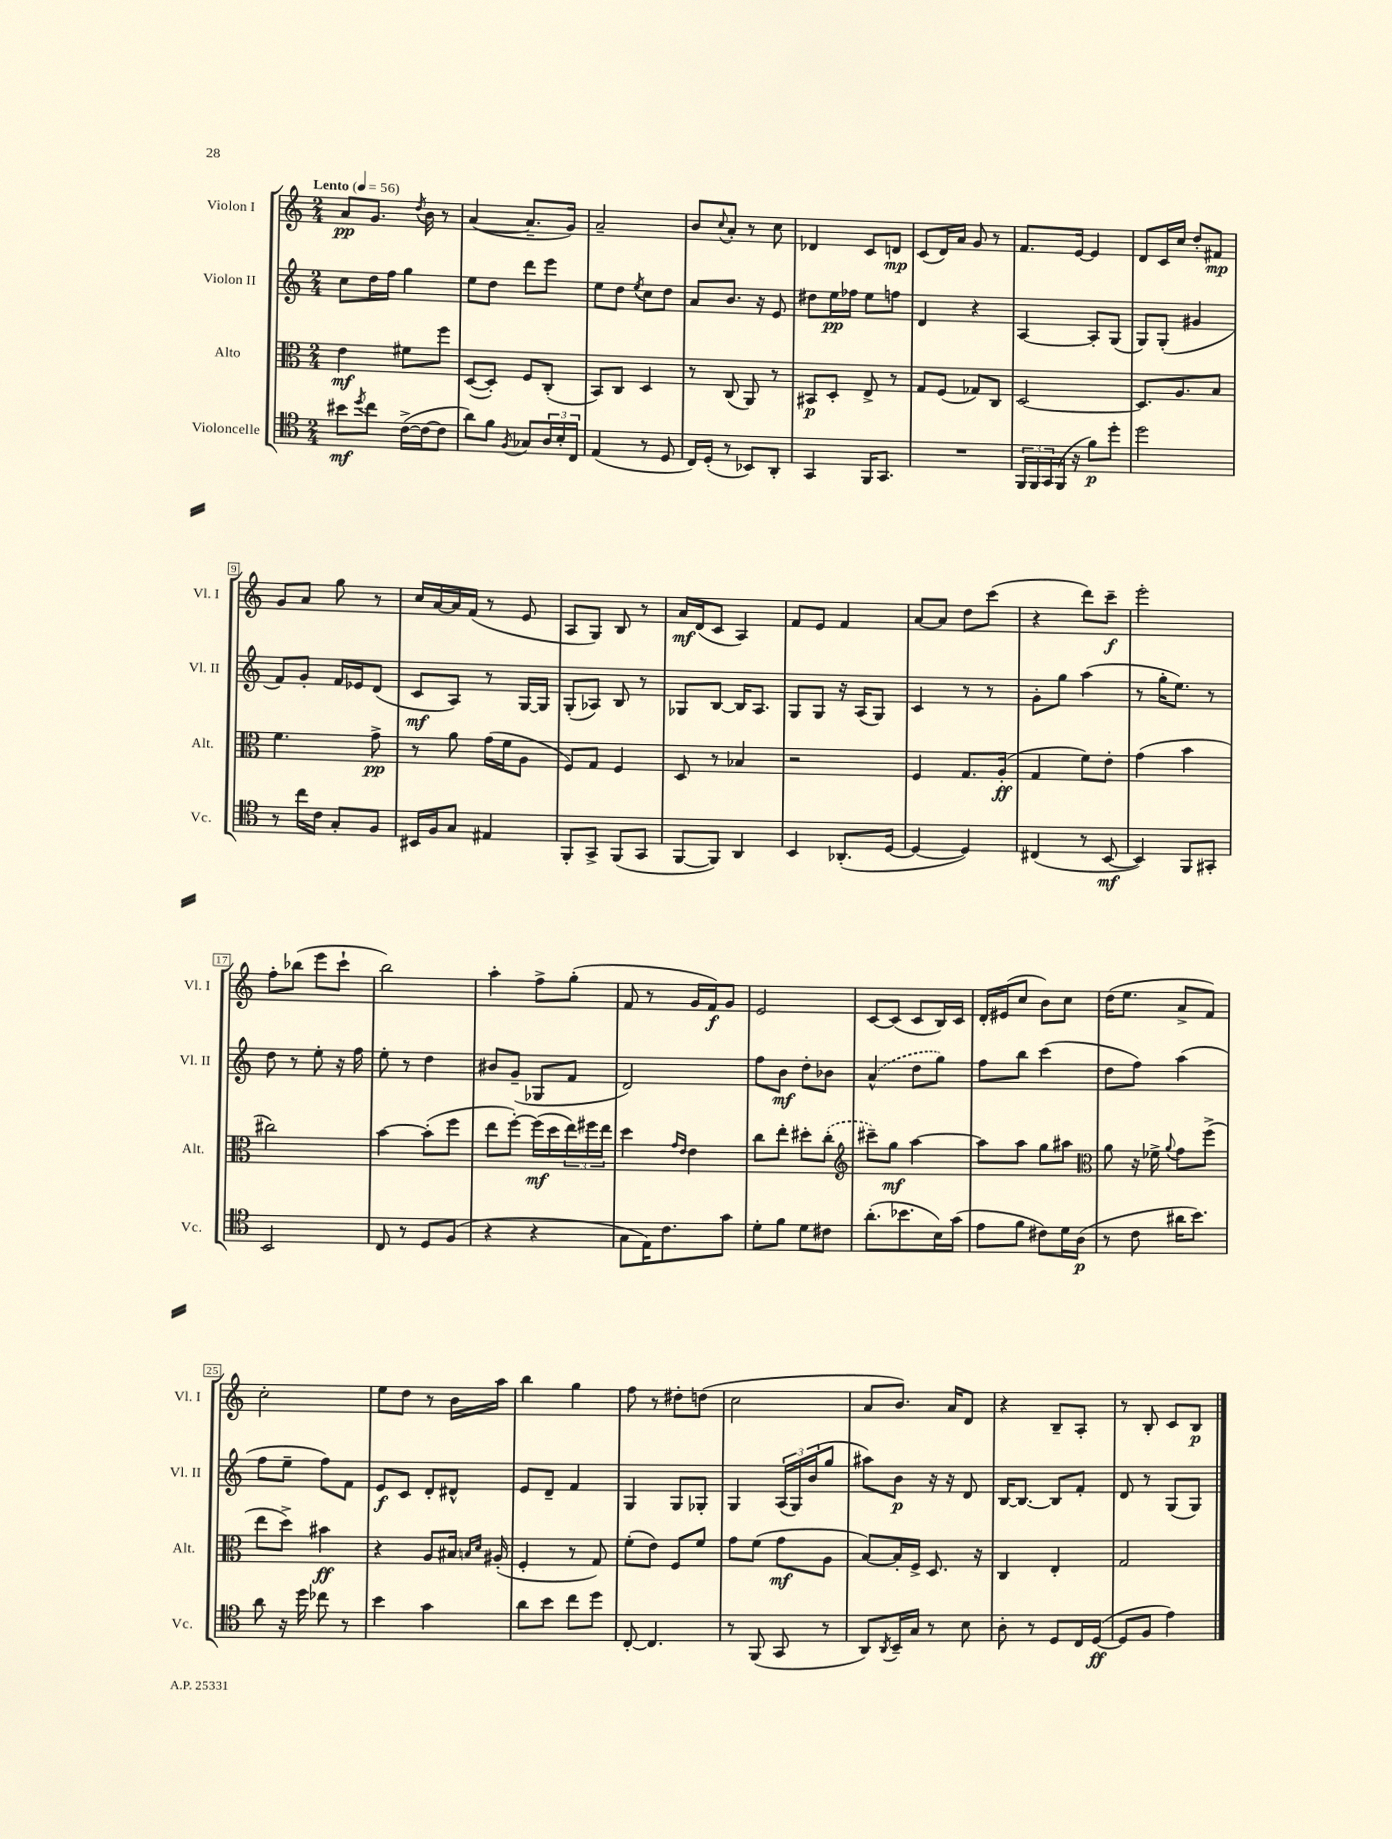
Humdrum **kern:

**kern	**kern	**kern	**kern
*staff4	*staff3	*staff2	*staff1
*clefC4	*clefC3	*clefG2	*clefG2
*k[]	*k[]	*k[]	*k[]
*M2/4	*M2/4	*M2/4	*M2/4
*MM56	*MM56	*MM56	*MM56
8b#\L	4e\	8cc\L	8a/L
8qdd/	.	.	.
8cc\J	.	16dd\L	8.g/J
.	.	16ff\JJ	.
([16c^\LL	8f#\L	4gg\	.
.	.	.	8qdd/
16c\_J	.	.	16b\
8c\]J	8ff\J	.	8r
=	=	=	=
8a\L)	([8D/L	8ee\L	([4a/
8f\J	8D'/]J)	8dd\J	.
8qF/	.	.	.
8G-/L	8F/L	8ddd\L	8.a~/]L
24A/L	(8C'/J	8eee\J	.
24B'/	.	.	.
.	.	.	16g/Jk)
24C/JJ	.	.	.
=	=	=	=
(4E/	8BB/L)	8ee\L	2a~/
.	8C/J	8dd\J	.
.	.	8qee/	.
8r	4D/	8cc\L	.
8D/	.	8dd\J	.
=	=	=	=
16C/LL)	8r	8a/L	8b/L
(16D'/JJ	.	.	.
.	.	.	8qqcc/
8r	(8C/	8.b/J	8a'/J
8BB-/L)	8AA/)	.	8r
.	.	16r	.
8AA'/J	8r	8e/	8cc\
=	=	=	=
4GG/	8BB#/L	8dd#\L	4d-/
.	8D'/J	16ee\L	.
.	.	16ff-\JJ	.
16FF/LK	8E^/	8ee\L	8c/L
8.GG/J	.	.	.
.	8r	8ff\J	8d/J
=	=	=	=
2r	8G/L	4d/	(8c/L
.	(8F/J	.	16d/L)
.	.	.	16a/JJ
.	8G-/L)	4r	8g/
.	8C/J	.	8r
=	=	=	=
24FF/LL	[2D/	[4A/	8.f/L
24FF/	.	.	.
24GG/	.	.	.
(16FF/JJ	.	.	.
16r	.	.	[16e/Jk
8f\L)	.	8A'/]L	4e/]
8dd'\J	.	(8G/J	.
=	=	=	=
2dd\	8.D/]L	8G/L)	8d/L
.	.	(8G'/J	16c/L
.	8.A/	.	16cc/JJ
.	.	4g#/	8dd'/L
.	8B/J	.	8f#/J
=	=	=	=
8r	4.f\	8f/L)	8g/L
16cc\LL	.	8g'/J	8a/J
16c\JJ	.	.	.
8G'/L	.	16f/LL	8gg\
.	.	16e-/J	.
8F/J	8g^\	(8d/J	8r
=	=	=	=
16BB#/LL	8r	8c/L	16cc/LL
16F/J	.	.	[16a/
8G/J	8a\	8A/J)	16a/]
.	.	.	(16f/JJ
4E#/	(16g\LL	8r	8r
.	16f\J	.	.
.	8A\J	[16G/LL	8e/
.	.	16G/]JJ	.
=	=	=	=
8FF'/L	8F/L)	(8G'/L	8A/L
8GG^/J	8G/J	8A-/J)	8G/J)
(8FF/L	4F/	8B/	8B/
8GG/J	.	8r	8r
=	=	=	=
[8FF/L	8D/	8G-/L	16a/LL
.	.	.	(16d/J
8FF/]J)	8r	[8B/J	8c/J
4AA/	4B-/	16B/]LK	4A/)
.	.	8.A/J	.
=	=	=	=
4BB/	2r	8G/L	8f/L
.	.	8G/J	8e/J
(8.AA-'/L	.	16r	4f/
.	.	(16A/LK	.
.	.	8G/J)	.
[16D/Jk	.	.	.
=	=	=	=
4D/_	4F/	4c/	[8a/L
.	.	.	8a/]J
4D/])	8.G/L	8r	8dd\L
.	.	8r	(8ccc\J
.	(16A'/Jk	.	.
=	=	=	=
(4C#/	4G/	8g'\L	4r
.	.	8gg\J	.
8r	8f\L)	(4aa\	8ddd\L)
[8BB/	8e'\J	.	8ccc~\J
=	=	=	=
4BB/])	(4g\	8r	2eee'\
.	.	16gg'\LK	.
.	.	8.ee\J)	.
8FF/L	4b\	.	.
8GG#'/J	.	8r	.
=	=	=	=
2BB/	2cc#\)	8dd\	8ff'\L
.	.	8r	(8bb-\J
.	.	8ee'\	8eee\L
.	.	16r	8ccc`\J
.	.	16ff\	.
=	=	=	=
8C/	[4b\	8ee'\	2bb\)
8r	.	8r	.
8D/L	(8b'\]L	4dd\	.
(8F/J	8ff\J	.	.
=	=	=	=
4r	8ee\L	8b#/L	4aa'\
.	[8ff'\J)	(8g~/J	.
4r	(16ff\]LL	8G-/L	8ff^\L
.	16dd\	.	.
.	24ee\)	8f/J	(8gg'\J
.	24ff#\	.	.
.	24ee\JJ	.	.
=	=	=	=
8G\L	4dd\	2d/)	8f/
16E\K)	.	.	8r
8.c\	.	.	.
.	16qqg/LL	.	.
.	16qqe/JJ	.	.
.	4e\	.	16g/LL
.	.	.	16f/J)
8g\J	.	.	8g/J
=	=	=	=
8d'\L	8cc\L	8ff\L	2e/
8f\J	8ee'\J	8b\J	.
8d\L	8dd#'\L	8dd'\L	.
8c#\J	(8cc'\J	8b-\J	.
=	=	=	=
*	*clefG2	*	*
(8.a'\L	8ccc#~\L)	(4a^^/	[8c/L
.	8gg\J	.	(8c/]J
8.b-\	.	.	.
.	[4aa\	8dd\L	8c/L
16B\L)	.	8gg\J)	16B/L)
(16g\JJ	.	.	16c/JJ
=	=	=	=
8e\L	8aa\]L	8ff\L	16d'/LL
.	.	.	(16e#/J
8f\J	8aa\J	8bb\J	8cc/J
8c#\L)	8gg\L	(4ccc\	8b\L)
16d\L	8aa#\J	.	8cc\J
(16A\JJ	.	.	.
=	=	=	=
*	*clefC3	*	*
8r	8a\	8dd\L	(16dd\LK
.	.	.	8.ee\J
8c\	16r	8ff\J)	.
.	16f-^\	.	.
.	8qqa/	.	.
16a#\LK	8g\L	(4aa\	8a^/L
8.b\J)	.	.	.
.	(8ff^\J	.	8f/J)
=	=	=	=
8a\	8ee\L	8ff\L	2cc'\
16r	8dd^\J)	8ee~\J	.
16dd\	.	.	.
8cc-\	4b#\	8ff\L)	.
8r	.	8f\J	.
=	=	=	=
4b\	4r	8e/L	8ee\L
.	.	8c/J	8dd\J
4g\	8A/L	8d'/L	8r
.	16B#/Jk	8d#^^/J	16b\LL
.	16qqB/LL	.	.
.	16qqd/JJ	.	.
.	(16A#'/	.	16aa\JJ
=	=	=	=
8a\L	4F'/	8e/L	4bb\
8b\J	.	8d~/J	.
8cc\L	8r	4f/	4gg\
8dd\J	8G/)	.	.
=	=	=	=
[8C'/	(8f'\L	4G/	8ff\
4.C/]	8e\J)	.	8r
.	8F/L	8G/L	8dd#'\L
.	8f/J	8G-'/J	(8dd\J
=	=	=	=
8r	8g\L	4G/	2cc\
(8FF/	(8f\J	.	.
8GG/	8g\L	(24A/LL	.
.	.	24G/)	.
.	.	(24b/J	.
8r	8A\J	8gg/J	.
=	=	=	=
8AA/L)	[8B/L)	8aa#\L)	8a/L
8qAA/	.	.	.
16BB~/L	16B'/]L	8b\J	8.b/J)
16G/JJ	16F^/JJ	.	.
8r	8.D/	16r	.
.	.	16r	16a/LK
8B\	.	8d/	8d/J
.	16r	.	.
=	=	=	=
8A'\	4C/	[16B/LK	4r
.	.	8.B/_J	.
8r	.	.	.
8D/L	4E'/	8B/]L	8B~/L
16C/L	.	8f'/J	8A'/J
([16D/JJ	.	.	.
=	=	=	=
8D/]L	2G/	8d/	8r
8F/J	.	8r	8B'/
4e\)	.	(8G/L	8c/L
.	.	8G/J)	8B/J
==	==	==	==
*-	*-	*-	*-
